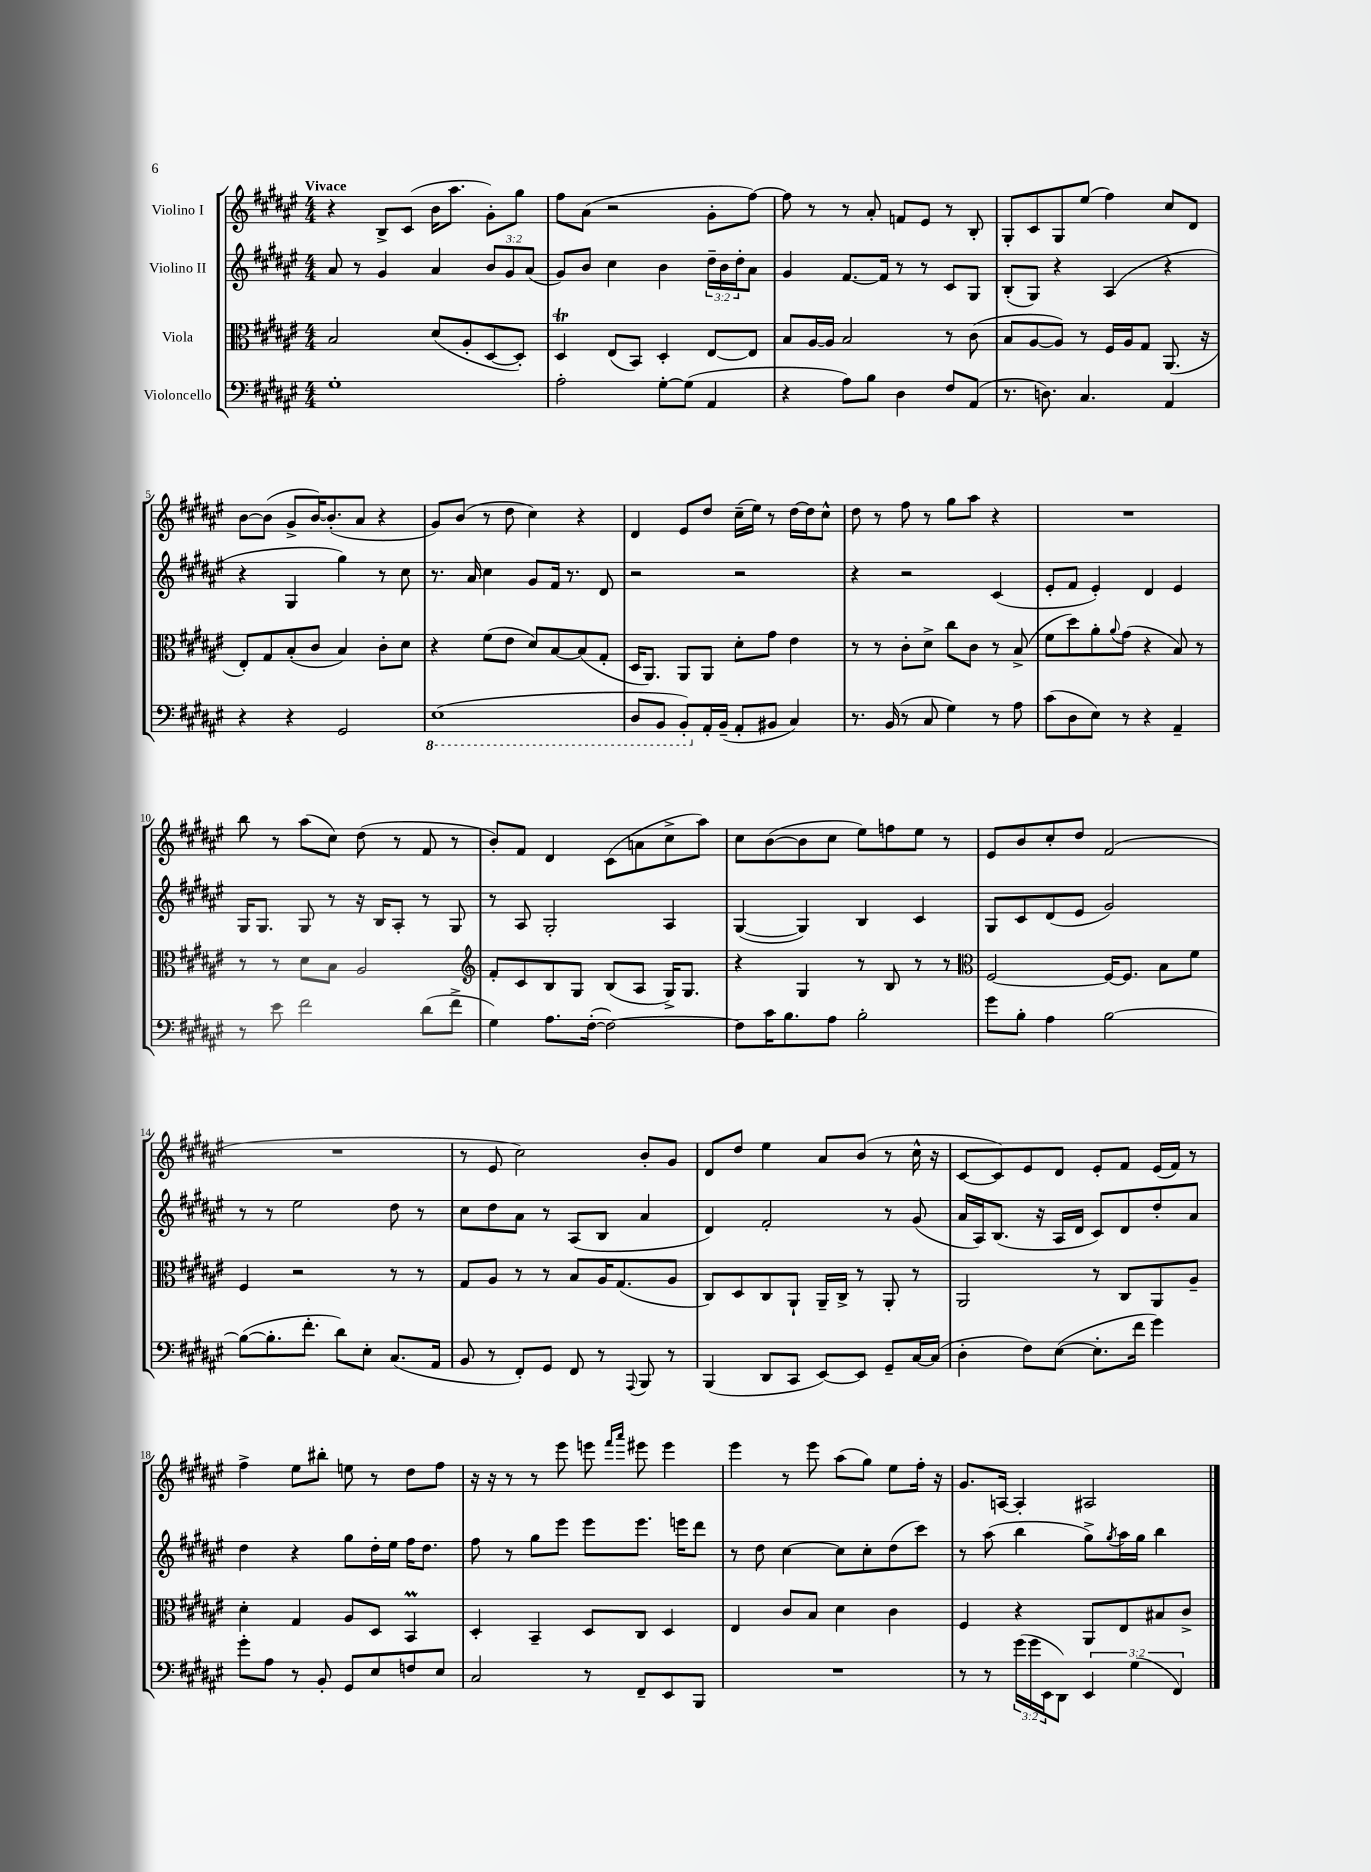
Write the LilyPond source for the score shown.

<<
\new StaffGroup <<
\new Staff = "s0" \with { instrumentName = "Violino I" } {
    \clef treble \key fis \major \numericTimeSignature \time 4/4 \tempo "Vivace"
    r4 b8-> cis'8( b'16 ais''8. gis'8-.) gis''8 |
    fis''8 ais'8( r2 gis'8-. fis''8~) |
    fis''8 r8 r8 ais'8-. f'8 eis'8 r8 b8-. |
    gis8-. cis'8 gis8 eis''8( fis''4) cis''8 dis'8 |
    b'8~ b'8( gis'8-> b'16~) b'8.-.( ais'8 r4 |
    gis'8) b'8( r8 dis''8 cis''4) r4 |
    dis'4 eis'8 dis''8 cis''16--( eis''16) r8 dis''16~ dis''16 cis''8-^ |
    dis''8 r8 fis''8 r8 gis''8 ais''8 r4 |
    R1 |
    b''8 r8 ais''8( cis''8) dis''8( r8 fis'8 r8 |
    b'8-.) fis'8 dis'4 cis'8( a'8 cis''8-> ais''8) |
    cis''8 b'8~( b'8 cis''8 eis''8) f''8 eis''8 r8 |
    eis'8 b'8 cis''8-. dis''8 fis'2( |
    R1 |
    r8 eis'8 cis''2) b'8-. gis'8 |
    dis'8 dis''8 eis''4 ais'8 b'8( r8 cis''16-^ r16 |
    cis'8~ cis'8) eis'8 dis'8 eis'8-. fis'8 eis'16( fis'16) r8 |
    fis''4-> eis''8 bis''8-. e''8 r8 dis''8 fis''8 |
    r16 r16 r8 r8 eis'''8 e'''8 \grace { fis'''16 ais'''16 } eis'''8 eis'''4 |
    eis'''4 r8 eis'''8 ais''8( gis''8) eis''8 fis''16-. r16 |
    gis'8. a16~ a4-. ais2 \bar "|." |
}
\new Staff = "s1" \with { instrumentName = "Violino II" } {
    \clef treble \key fis \major \numericTimeSignature \time 4/4 \override Staff.TupletNumber.text = #tuplet-number::calc-fraction-text
    ais'8 r8 gis'4 ais'4 \tuplet 3/2 { b'8 gis'8 ais'8( } |
    gis'8) b'8 cis''4 b'4 \tuplet 3/2 { dis''16-- b'16 dis''16-. } ais'8 |
    gis'4 fis'8.~ fis'16 r8 r8 cis'8 gis8 |
    b8-.( gis8) r4 ais4( r4 |
    r4 gis4 gis''4) r8 cis''8 |
    r8. ais'16 cis''4 gis'8 fis'16 r8. dis'8 |
    r2 r2 |
    r4 r2 cis'4( |
    eis'8-. fis'8 eis'4-.) dis'4 eis'4 |
    gis16 gis8. gis8 r8 r16 b16 ais8-. r8 gis8 |
    r8 ais8 gis2-. ais4 |
    gis4~( gis4) b4 cis'4 |
    gis8 cis'8 dis'8( eis'8 gis'2) |
    r8 r8 eis''2 dis''8 r8 |
    cis''8 dis''8 ais'8 r8 ais8( b8 ais'4 |
    dis'4) fis'2-. r8 gis'8( |
    ais'16 ais16) b8.( r16 ais16 dis'16 cis'8) dis'8 dis''8-. ais'8 |
    dis''4 r4 gis''8 dis''16-. eis''16 fis''16 dis''8. |
    fis''8 r8 gis''8 eis'''8 eis'''8 eis'''8. e'''16 dis'''8 |
    r8 dis''8 cis''4~ cis''8 cis''8-. dis''8( cis'''8) |
    r8 ais''8( b''4 gis''8->) \acciaccatura { gis''8 } ais''16 gis''16 b''4 \bar "|." |
}
\new Staff = "s2" \with { instrumentName = "Viola" } {
    \clef alto \key fis \major \numericTimeSignature \time 4/4
    b2 dis'8( ais8-. dis8~ dis8-.) |
    dis4\trill eis8( b,8) dis4-. eis8~ eis8 |
    b8 ais16~ ais16 b2 r8 cis'8( |
    b8 ais8~ ais8) r8 fis16 ais16 gis8 ais,8.( r16 |
    eis8-.) gis8 b8-.( cis'8 b4) cis'8-. dis'8 |
    r4 fis'8( eis'8 dis'8) b8~ b8( gis8-. |
    dis16 ais,8.) ais,8 ais,8 dis'8-. gis'8 eis'4 |
    r8 r8 cis'8-. dis'8-> cis''8 cis'8 r8 b8->( |
    fis'8 dis''8) ais'8-. \appoggiatura { ais'8 } gis'8( r4 b8) r8 |
    r8 r8 dis'8 b8 ais2 |
    \clef treble fis'8-. cis'8 b8 gis8 b8( ais8 gis16->) gis8. |
    r4 gis4 r8 b8 r8 r8 |
    \clef alto fis2~ fis16~ fis8. b8 fis'8 |
    fis4 r2 r8 r8 |
    gis8 ais8 r8 r8 b8 ais16 gis8.( ais8 |
    cis8) dis8 cis8 ais,8-! ais,16-- cis16-> r8 ais,8-. r8 |
    ais,2 r8 cis8 ais,8 ais8-- |
    dis'4-. gis4 ais8 dis8 b,4\prall |
    dis4-. b,4-- dis8 cis8 dis4 |
    eis4 cis'8 b8 dis'4 cis'4 |
    fis4 r4 ais,8 eis8 bis8 cis'8-> \bar "|." |
}
\new Staff = "s3" \with { instrumentName = "Violoncello" } {
    \clef bass \key fis \major \numericTimeSignature \time 4/4 \override Staff.TupletNumber.text = #tuplet-number::calc-fraction-text
    gis1-. |
    ais2-. gis8~-. gis8( ais,4 |
    r4 ais8) b8 dis4 fis8 ais,8( |
    r8. d8.) cis4. ais,4 |
    r4 r4 gis,2 |
    \ottava #-1 eis,1( |
    dis,8 b,,8 b,,8-.) \ottava #0 ais,16-. b,16--( ais,8-. bis,8 cis4) |
    r8. b,16( r8 cis8 gis4) r8 ais8 |
    cis'8( dis8 eis8) r8 r4 ais,4-- |
    r8 eis'8 fis'2 dis'8( fis'8-> |
    gis4) ais8. fis16~-.( fis2~) |
    fis8 cis'16 b8. ais8 b2-. |
    gis'8 b8-. ais4 b2~ |
    b8~( b8.-. fis'8.-. dis'8) eis8-. cis8.( ais,16 |
    b,8 r8 fis,8-.) gis,8 fis,8 r8 \appoggiatura { ais,,8 } b,,8 r8 |
    b,,4( dis,8 cis,8 eis,8~) eis,8 gis,8-- cis16~ cis16( |
    dis4-. fis8) eis8~( eis8.-. fis'16 gis'4) |
    gis'8-. ais8 r8 b,8-. gis,8 eis8 f8 eis8 |
    cis2 r8 fis,8-- eis,8 b,,8 |
    R1 |
    r8 r8 \tuplet 3/2 { gis'16( gis'16 eis,16 } dis,8) \tuplet 3/2 { eis,4 gis4( fis,4) } \bar "|." |
}
>>
>>
